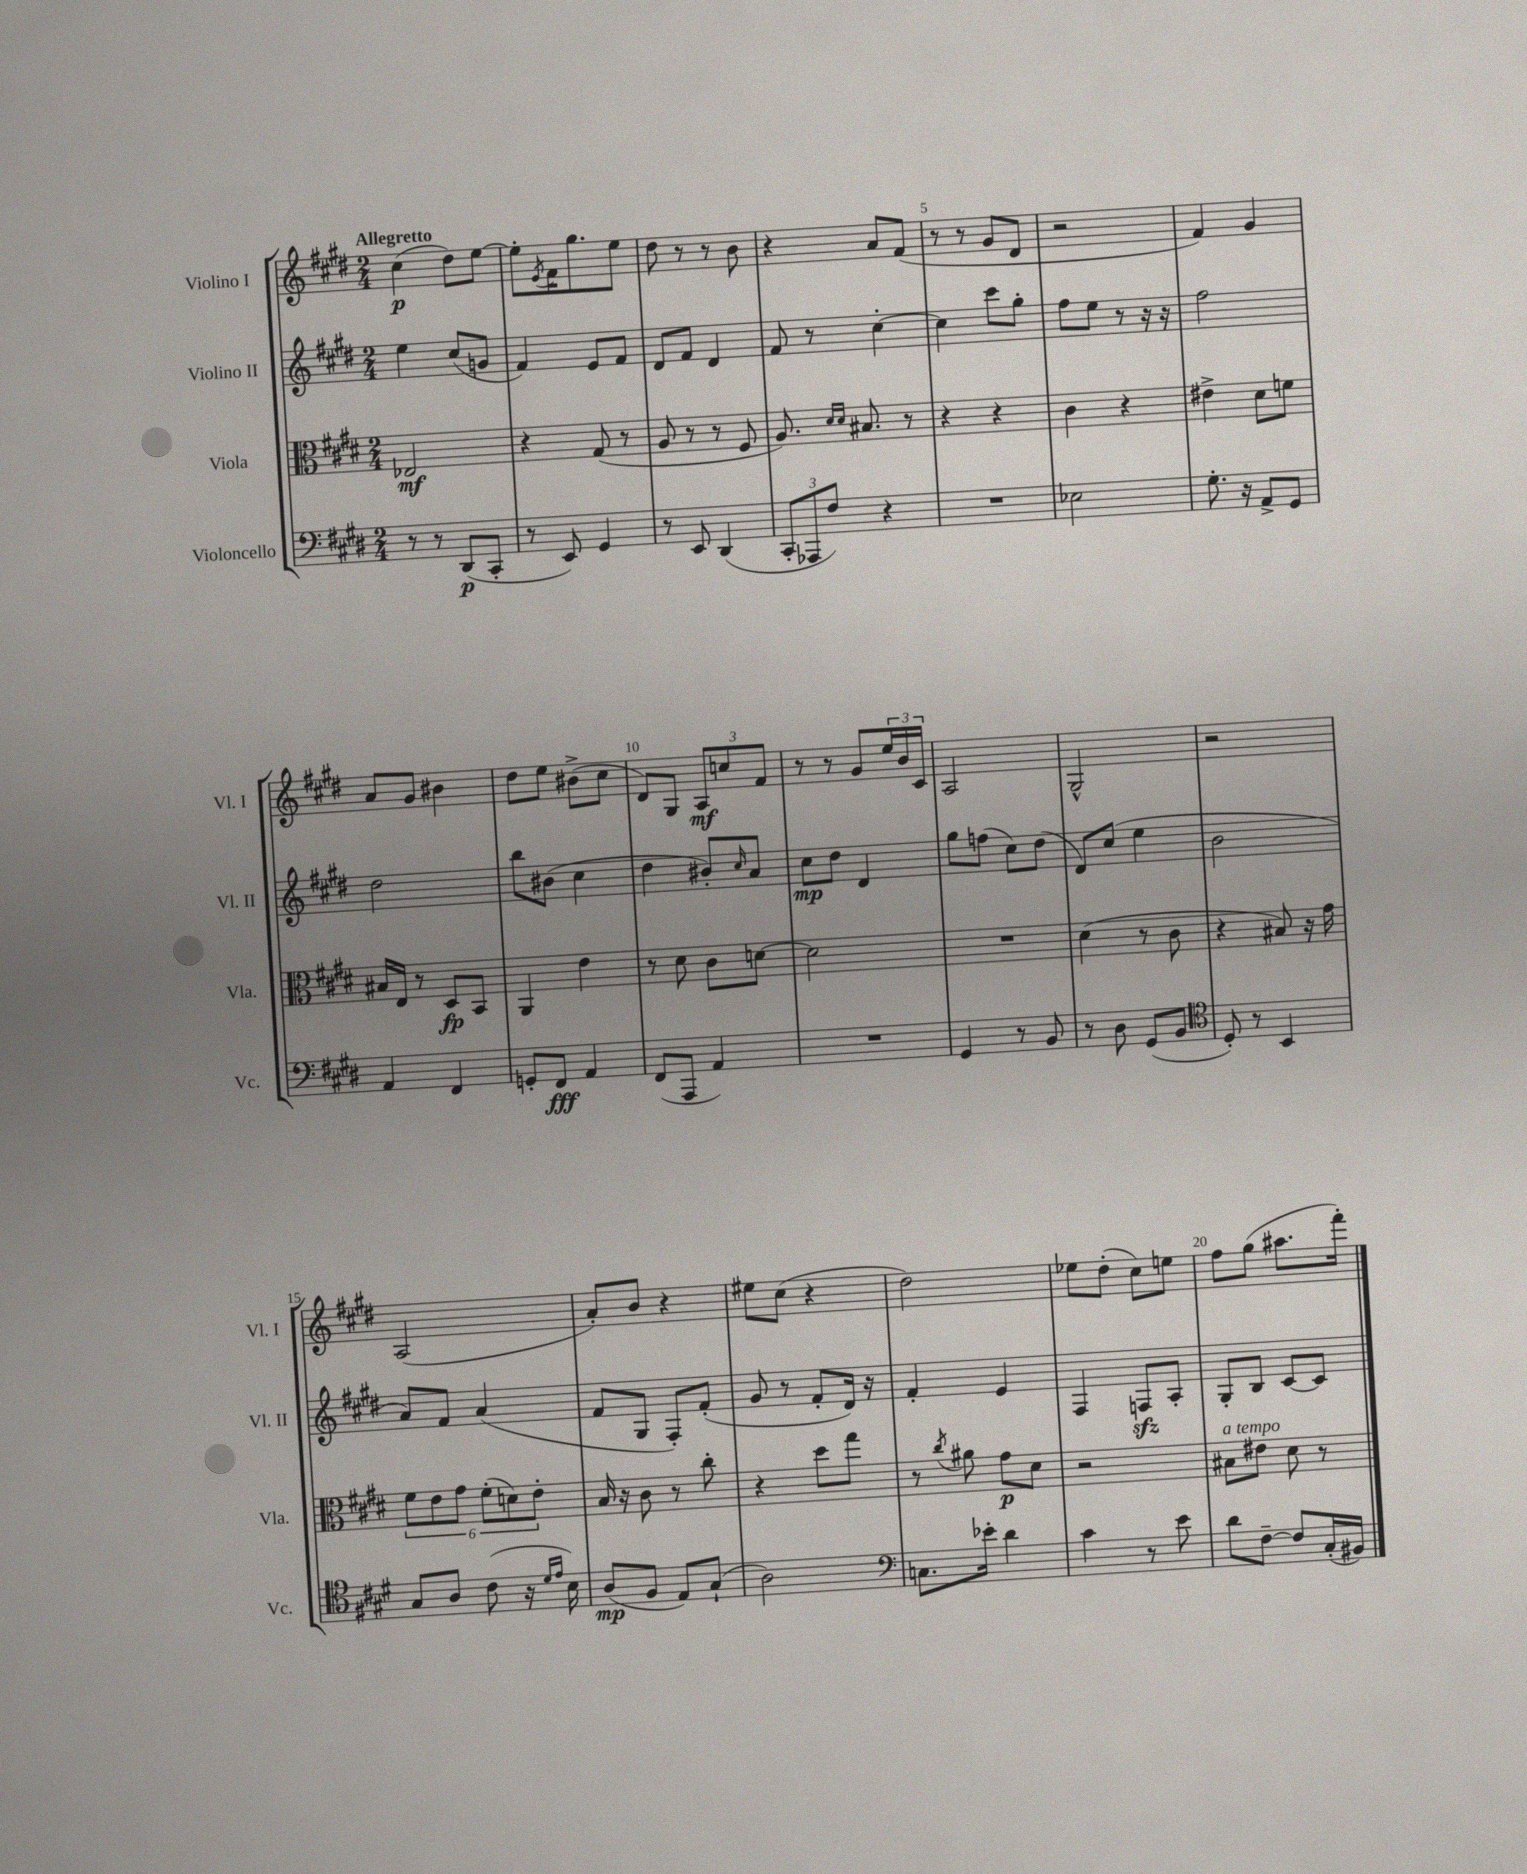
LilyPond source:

<<
\new StaffGroup <<
\new Staff = "s0" \with { instrumentName = "Violino I" shortInstrumentName = "Vl. I" } {
    \clef treble \key e \major \numericTimeSignature \time 2/4 \tempo "Allegretto"
    cis''4\p( dis''8) e''8~ |
    e''8-. \acciaccatura { e'8 } fis'16 gis''8. e''8 |
    dis''8 r8 r8 b'8 |
    r4 a'8 fis'8( |
    r8 r8 gis'8 dis'8 |
    r2 |
    fis'4) gis'4 |
    a'8 gis'8 bis'4 |
    dis''8 e''8 bis'8->( cis''8 |
    dis'8) gis8 \tuplet 3/2 { a8\mf c''8 fis'8 } |
    r8 r8 gis'8 \tuplet 3/2 { e''16 b'16 cis'16 } |
    a2 |
    gis2-^ |
    r2 |
    a2( |
    a'8-.) b'8 r4 |
    eis''8 cis''8( r4 |
    dis''2) |
    ees''8 dis''8-.( cis''8) e''8 |
    fis''8 gis''8( ais''8. fis'''16-.) \bar "|." |
}
\new Staff = "s1" \with { instrumentName = "Violino II" shortInstrumentName = "Vl. II" } {
    \clef treble \key e \major \numericTimeSignature \time 2/4
    e''4 cis''8( g'8 |
    fis'4) e'8 fis'8 |
    dis'8 fis'8 dis'4 |
    fis'8 r8 cis''4~-. |
    cis''4 cis'''8 gis''8-. |
    fis''8 e''8 r8 r16 r16 |
    fis''2 |
    dis''2 |
    b''8 bis'8( cis''4 |
    dis''4 bis'8-.) \grace { cis''16 } a'8 |
    cis''8\mp dis''8 dis'4 |
    gis''8 f''8( cis''8) dis''8( |
    dis'8) cis''8( e''4 |
    b'2 |
    a'8) fis'8 a'4( |
    fis'8 gis8 fis8-.) fis'8-.( |
    gis'8 r8 fis'8-. dis'16) r16 |
    fis'4-. e'4 |
    fis4 f8\sfz a8-. |
    gis8-. b8 cis'8~ cis'8 \bar "|." |
}
\new Staff = "s2" \with { instrumentName = "Viola" shortInstrumentName = "Vla." } {
    \clef alto \key e \major \numericTimeSignature \time 2/4
    ees2\mf |
    r4 gis8( r8 |
    a8 r8 r8 fis8 |
    a8.) \grace { dis'16 dis'16 } bis8. r8 |
    r4 r4 |
    cis'4 r4 |
    eis'4-> dis'8 f'8 |
    bis16 e16 r8 dis8\fp b,8 |
    a,4 e'4 |
    r8 dis'8 cis'8 d'8~ |
    d'2 |
    R2 |
    dis'4( r8 cis'8 |
    r4 bis8) r16 gis'16 |
    \tuplet 6/4 { fis'8 e'8 gis'8 fis'8-.( d'8) e'8-. } |
    b16 r16 cis'8 r8 cis''8-. |
    r4 dis''8 gis''8 |
    r8 \acciaccatura { cis''8 } ais'8 gis'8\p dis'8 |
    r2 |
    bis8^\markup { \italic "a tempo" } eis'8 dis'8 r8 \bar "|." |
}
\new Staff = "s3" \with { instrumentName = "Violoncello" shortInstrumentName = "Vc." } {
    \clef bass \key e \major \numericTimeSignature \time 2/4
    r8 r8 dis,8\p( cis,8-. |
    r8 e,8) gis,4 |
    r8 e,8 dis,4( |
    \tuplet 3/2 { cis,8-. aes,,8 fis8) } r4 |
    R2 |
    ees2 |
    gis8.-. r16 a,8-> gis,8 |
    a,4 fis,4 |
    g,8-. fis,8\fff a,4 |
    fis,8( a,,8 a,4) |
    R2 |
    gis,4 r8 b,8 |
    r8 dis8 gis,8( b,8 |
    \clef tenor dis8-.) r8 b,4 |
    gis8 a8 cis'8( r16 \grace { dis'16 e'16 } b16) |
    a8\mp( fis8 e8) gis8-!( |
    a2) |
    \clef bass c8. ees'16-. dis'4 |
    cis'4 r8 e'8 |
    dis'8 fis8~-- fis8 cis16-.( bis,16) \bar "|." |
}
>>
>>
\layout { \context { \Score \override BarNumber.break-visibility = ##(#f #t #t) barNumberVisibility = #(every-nth-bar-number-visible 5) } }
